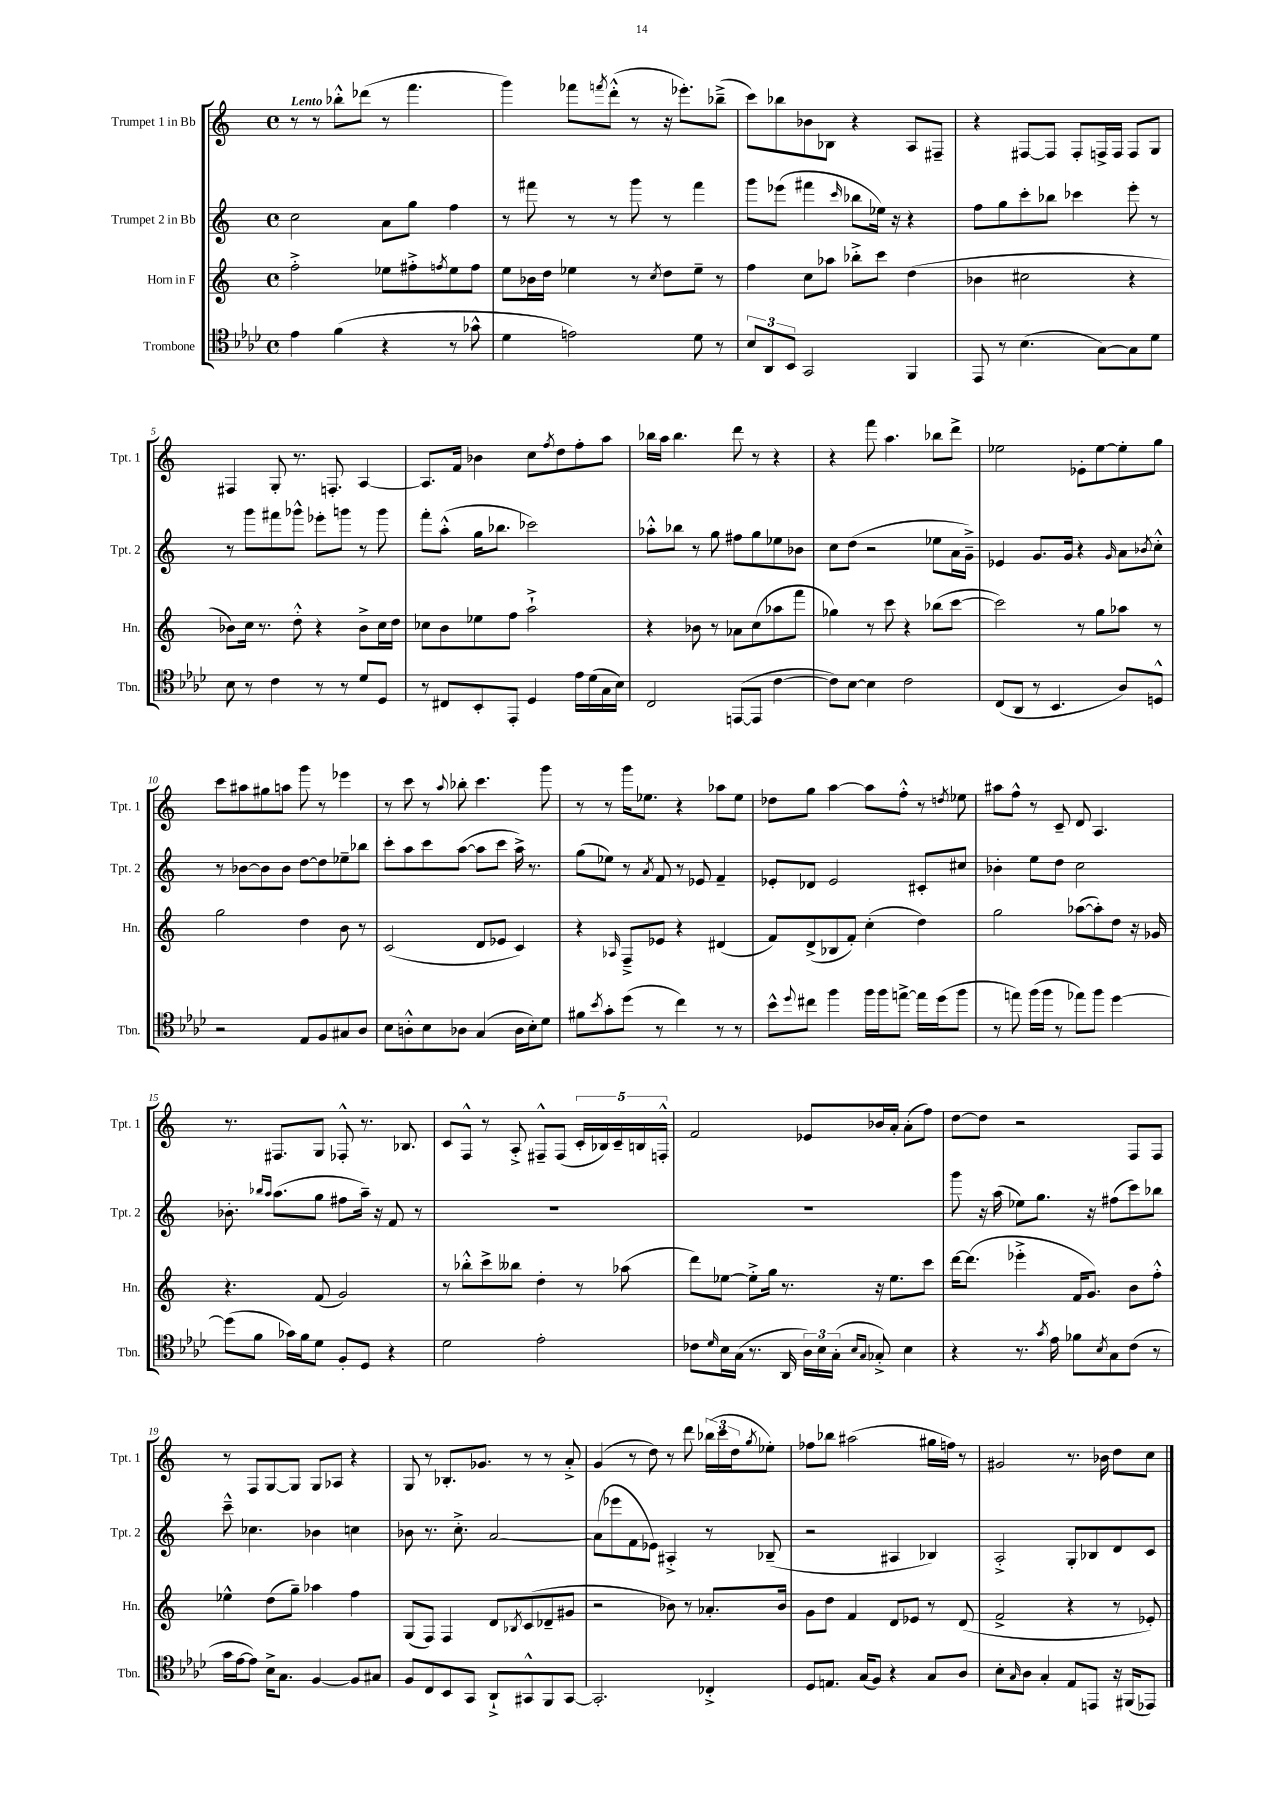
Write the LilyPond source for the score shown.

<<
\new StaffGroup <<
\new Staff = "s0" \with { instrumentName = "Trumpet 1 in Bb" shortInstrumentName = "Tpt. 1" } {
    \clef treble \key c \major \defaultTimeSignature \time 4/4 \tempo "Lento"
    r8 r8 bes''8-.-^ des'''8( r8 f'''4. |
    g'''4) fes'''8 \acciaccatura { f'''8 } d'''8-.-^( r8 r16 ees'''8.-.) bes''8--->( |
    c'''8) bes''8 bes'8 bes8 r4 a8 fis8-- |
    r4 fis8~ fis8 fis8-. f16-> f16 f8 g8 |
    fis4 g8-. r8. f8.-. a4~ |
    a8. f'16 bes'4 c''8 \acciaccatura { f''8 } d''8 f''8-. a''8 |
    bes''16 a''16 bes''4. d'''8 r8 r4 |
    r4 f'''8 a''4. bes''8 d'''8-> |
    ees''2 ees'8-. ees''8~ ees''8-. g''8 |
    c'''8 ais''8 gis''8 a''8 g'''8 r8 ees'''4 |
    r8 c'''8 r8 \appoggiatura { a''8 } bes''8-. c'''4. g'''8 |
    r8 r8 g'''16 ees''8. r4 aes''8 ees''8 |
    des''8 g''8 a''4~ a''8 f''8-.-^ r8 \acciaccatura { d''8 } ees''8 |
    ais''8 f''8-^ r8 c'8-- d'8 a4. |
    r8. fis8. g8 fes8-.-^ r8. bes8. |
    c'8 f8-^ r8 a8-.-> fis8---^ fis8( \tuplet 5/4 { c'16-. bes16) c'16-- b16 f16-.-^ } |
    f'2 ees'8 bes'16 a'16-. a'8-.( f''8) |
    d''8~ d''8 r2 f8 f8 |
    r8 f8 g8~ g8 g8 aes8 r4 |
    g8 r8 bes8.-. ges'8. r8 r8 a'8-.-> |
    g'4( r8 d''8) r8 d'''8 \tuplet 3/2 { bes''16( c'''16 d''16 } \acciaccatura { g''8 } ees''8-.) |
    fes''8 bes''8 ais''2( gis''16 f''16) r8 |
    gis'2 r8. bes'16 d''8 c''8 \bar "|." |
}
\new Staff = "s1" \with { instrumentName = "Trumpet 2 in Bb" shortInstrumentName = "Tpt. 2" } {
    \clef treble \key c \major \defaultTimeSignature \time 4/4
    c''2 a'8 g''8 f''4 |
    r8 fis'''8 r8 r8 g'''8 r8 fis'''4 |
    g'''8 ees'''8( fis'''4 \grace { c'''16 } bes''8 ees''16) r16 r4 |
    f''8 g''8 c'''8-. bes''8 ces'''4 e'''8-. r8 |
    r8 g'''8 fis'''8 ges'''8-^ ees'''8-. g'''8 r8 g'''8 |
    f'''8-. a''8-.-^( g''16 bes''8. ces'''2) |
    aes''8-.-^ bes''8 r8 g''8 fis''8 g''8 ees''8 bes'8 |
    c''8 d''8( r2 ees''8 a'16 g'16--->) |
    ees'4 g'8. g'16 r4 \grace { g'16 } a'8 \acciaccatura { bes'8 } c''8-.-^ |
    r8 bes'8~ bes'8 bes'8 d''8~ d''8 ees''8-- bes''8 |
    c'''8-. a''8 c'''8 a''8~( a''8 c'''8 a''16->) r8. |
    g''8( ees''8) r8 \acciaccatura { a'8 } f'8 r8 ees'8 f'4-- |
    ees'8-. des'8 ees'2 cis'8-. cis''8 |
    bes'4-. e''8 d''8 c''2 |
    bes'8.-. \grace { bes''16 a''16 } a''8.( g''8 fis''8 a''16--) r16 f'8 r8 |
    R1 |
    R1 |
    g'''8 r16 a''16( ees''8) g''8. r16 fis''8( c'''8) bes''8 |
    c'''8---^ ces''4. bes'4 c''4 |
    bes'8 r8. c''8.-.-> a'2~ |
    a'8( ees'''8 f'8 ees'8) ais4-.-> r8 bes8--( |
    r2 ais4 bes4) |
    a2-.-> g8-. bes8 d'8 c'8 \bar "|." |
}
\new Staff = "s2" \with { instrumentName = "Horn in F" shortInstrumentName = "Hn." } {
    \clef treble \key c \major \defaultTimeSignature \time 4/4
    f''2-.-> ees''8 fis''8-.-> \acciaccatura { f''8 } ees''8 f''8 |
    e''8 bes'16 d''16 ees''4 r8 \acciaccatura { c''8 } d''8 ees''8-- r8 |
    f''4 c''8 aes''8 bes''8-.-> c'''8 d''4( |
    bes'4 cis''2 r4 |
    bes'8) c''16 r8. d''8-.-^ r4 bes'8-> c''16 d''16 |
    ces''8 b'8 ees''8 f''8 a''2-!-> |
    r4 bes'8 r8 aes'8 c''8( aes''8 f'''8 |
    ges''4) r8 c'''8 r4 bes''8( c'''8~ |
    c'''2) r8 g''8 aes''8 r8 |
    g''2 d''4 b'8 r8 |
    c'2( d'8 ees'8 c'4) |
    r4 \grace { aes16 } f8---> ees'8 r4 dis'4( |
    f'8) d'8->( bes8 f'8-.) c''4-.( d''4) |
    g''2 aes''8~( aes''8-.) d''8 r16 ges'16 |
    r4. f'8( g'2) |
    r8 bes''8-.-^ c'''8-> beses''8 d''4-. r8 aes''8( |
    d'''8) ees''8~ ees''8-.-> g''16 r8. r16 ees''8. c'''8 |
    d'''16~ d'''8.( ees'''4-.-> f'16 g'8.) b'8 f''8-.-^ |
    ees''4-^ d''8( g''8--) aes''4 f''4 |
    g8( f8) f4 d'8 \acciaccatura { bes8 } c'8( des'8-- gis'8 |
    r2 bes'8) r8 aes'8.-. bes'16 |
    g'8 d''8 f'4 d'8 ees'8 r8 d'8( |
    f'2-> r4 r8 ees'8-.) \bar "|." |
}
\new Staff = "s3" \with { instrumentName = "Trombone" shortInstrumentName = "Tbn." } {
    \clef tenor \key aes \major \defaultTimeSignature \time 4/4
    ees'4 f'4( r4 r8 ges'8-^ |
    des'4 e'2) des'8 r8 |
    \tuplet 3/2 { bes8 aes,8 bes,8 } g,2 f,4 |
    ees,8 r8 bes4.( g8~) g8 des'8 |
    bes8 r8 c'4 r8 r8 des'8 des8 |
    r8 cis8 bes,8-. ees,8-. des4 ees'16 des'16( g16 bes16) |
    c2 e,8~( e,8 c'4~ |
    c'8) bes8~ bes4 c'2 |
    c8( aes,8 r8 bes,4. aes8) d8-^ |
    r2 ees8 f8 gis8 aes8 |
    bes8 a8-.-^ bes8 aes8 g4( aes16 bes16-.) des'8 |
    fis'8 \acciaccatura { bes'8 } g'8-. des''8( r8 c''4) r8 r8 |
    bes'8-^ \appoggiatura { des''8 } cis''8 f''4 f''16 f''16 e''8~-> e''16 des''16( f''8 |
    r8 e''8) f''16( f''16 r8 ees''8) f''8 des''4~ |
    des''8( f'8 ges'16) f'16 des'8 f8-. des8 r4 |
    des'2 ees'2-. |
    ces'8 \grace { des'16 } bes16 g16( r8. aes,16 \tuplet 3/2 { aes16) bes16 g16-.( } \grace { bes16 g16 } ges8-.->) bes4 |
    r4 r8. \acciaccatura { g'8 } ees'16 fes'8 \acciaccatura { bes8 } g8 c'8( r8 |
    g'16 ees'16~ ees'8) bes16-> g8. f4~ f8 gis8 |
    f8 c8 bes,8 g,8 aes,8-!-> gis,8-^ f,8 gis,8~ |
    gis,2.-. ces4-.-> |
    des8 e8. g16( f8) r4 g8 aes8 |
    bes8-. \grace { g16 } aes8 g4-. ees8 e,8 r16 fis,16( ees,8) \bar "|." |
}
>>
>>
